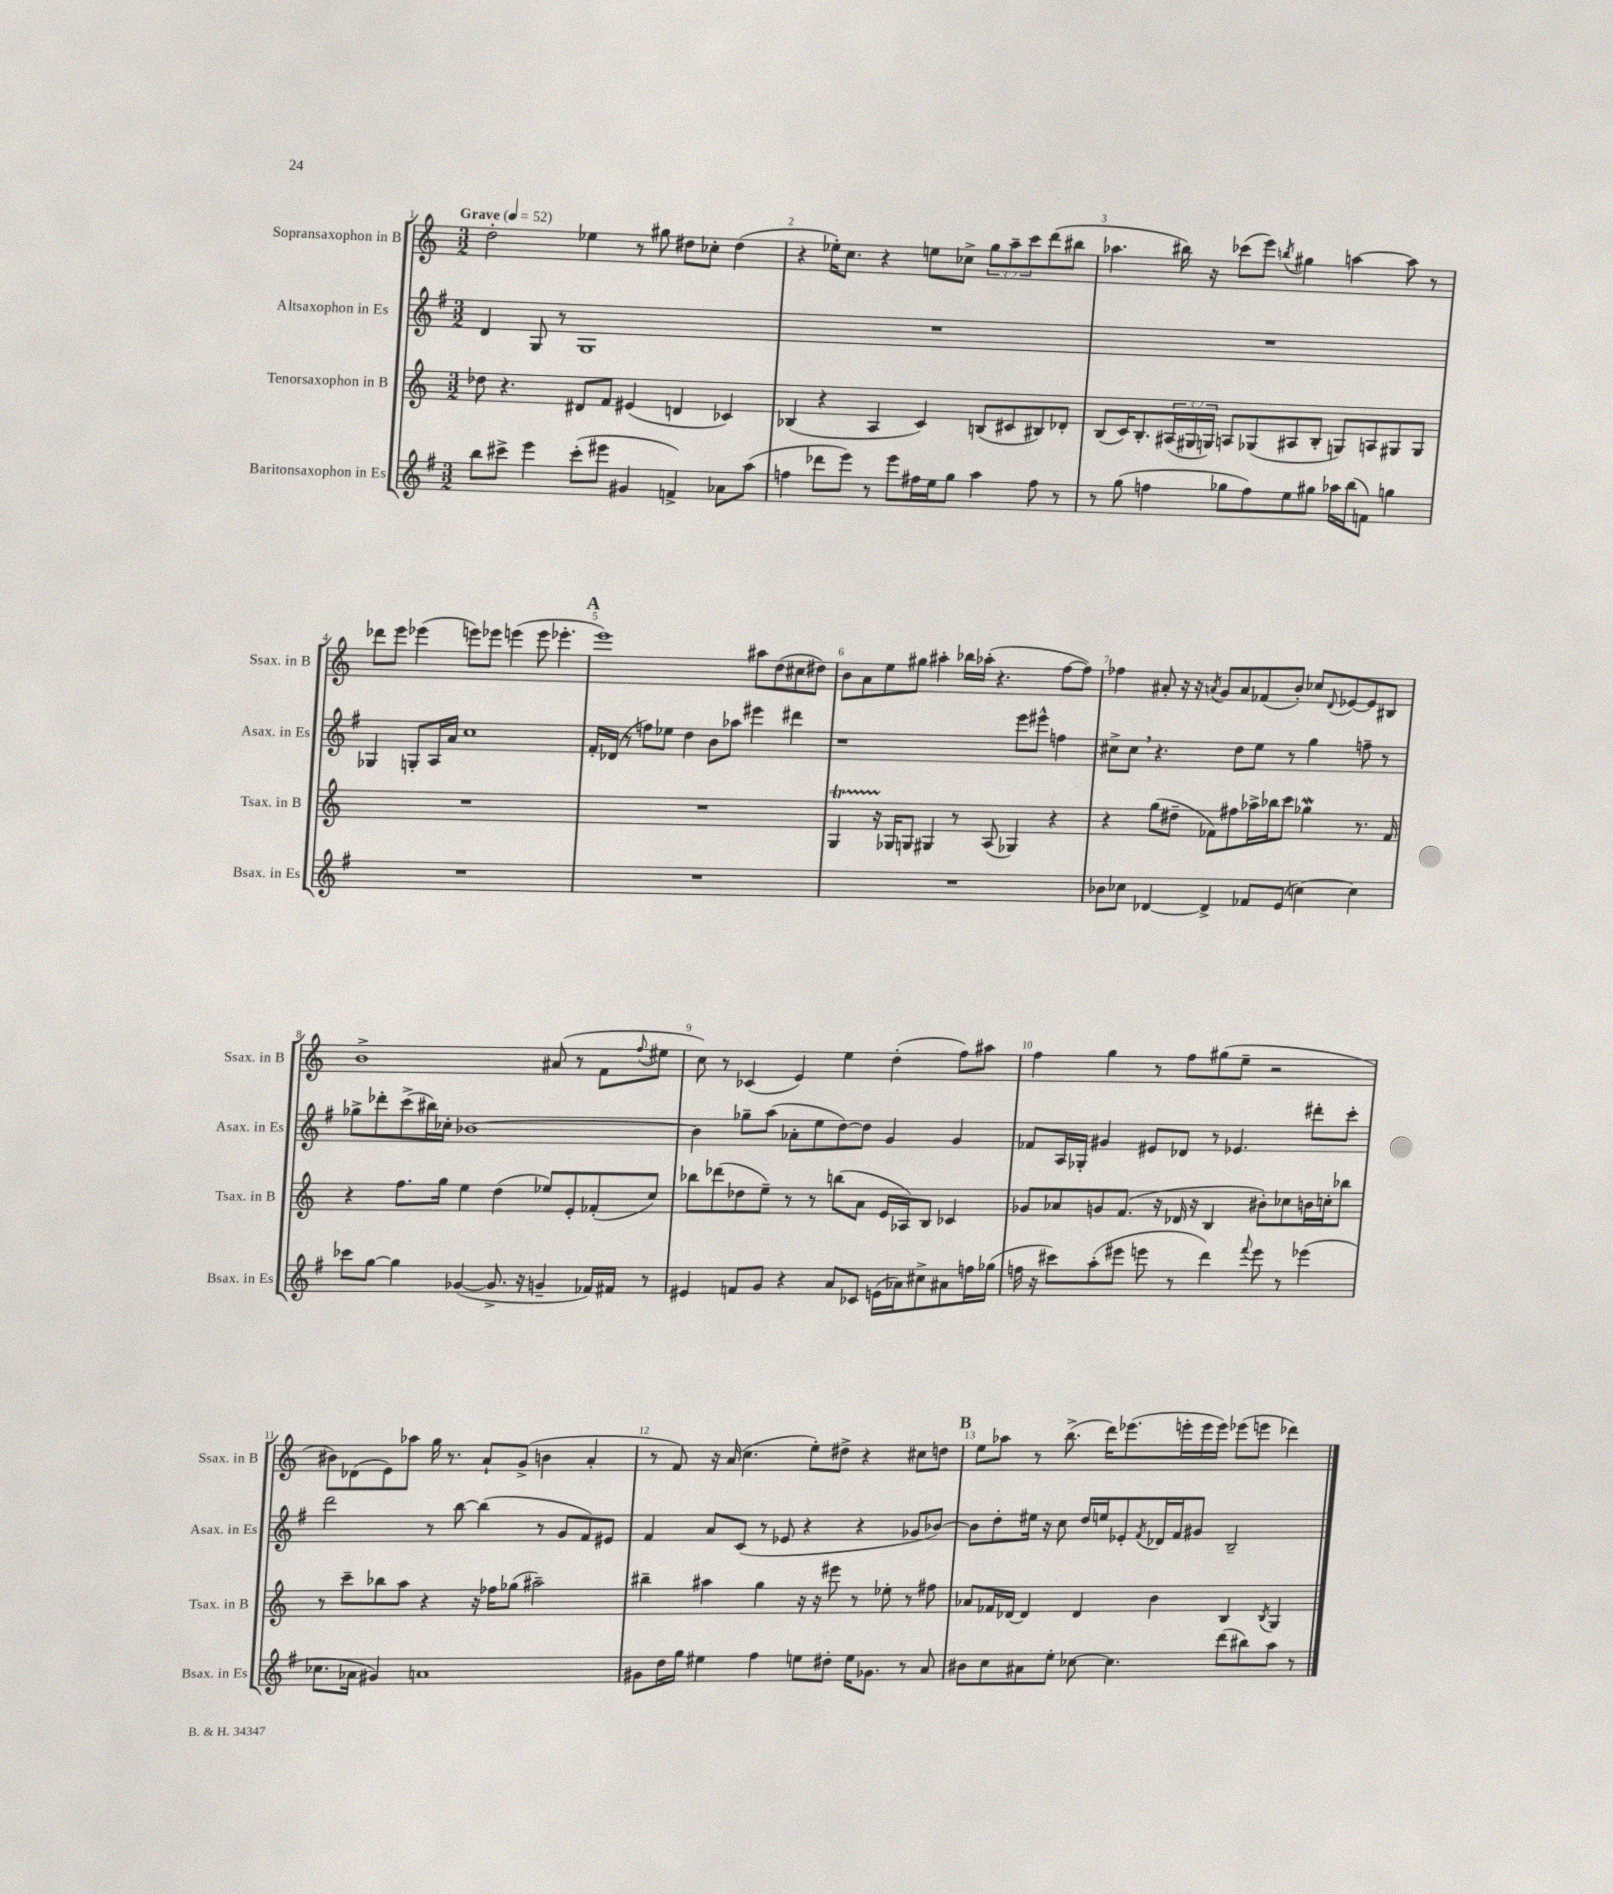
<<
\new StaffGroup <<
\new Staff = "s0" \with { instrumentName = "Sopransaxophon in B" shortInstrumentName = "Ssax. in B" } {
    \clef treble \key c \major \numericTimeSignature \time 3/2 \override Staff.TupletNumber.text = #tuplet-number::calc-fraction-text \tempo "Grave" 4 = 52
    d''2-. ees''4 r8 gis''8 dis''8 ces''8-. dis''4( |
    r4 ees''16-.) c''8. r4 e''8 ces''8-> \tuplet 3/2 { g''8 a''8-- c'''8 } d'''8( bis''8 |
    aes''4. bis''16) r16 ces'''8( e'''8) \acciaccatura { b''8 } gis''4 a''4~ a''8 r8 |
    des'''8 e'''8 ees'''4( e'''8) ees'''8 e'''4( e'''8 ees'''4.-. |
    \mark \markup { \bold "A" } e'''1) ais''8 d''8( cis''8 dis''8) |
    b'8 a'8 e''8 gis''8 ais''4-. bes''16 aes''16-.( r4. f''8~ f''8) |
    fes''4 ais'8-. r16 r16 \acciaccatura { a'8 } g'8 a'8 fes'8( b'8-.) ces''8 \appoggiatura { d'8 } ees'8~ ees'8 bis8 |
    b'1-> ais'8( r8 f'8 \appoggiatura { f''8 } eis''8 |
    c''8) r8 ces'4( e'4) e''4 d''4-.( f''8) ais''8 |
    f''4 g''4 r8 f''8 gis''8( e''8-- r2 |
    bis'8) des'8( e'8) aes''8 g''16 r8. a'8-! g'8->( b'4 a'4-. |
    r8 f'8) r16 a'16( c''4. e''8-.) dis''8-> r4 cis''8 d''8 |
    \mark \markup { \bold "B" } e''8 aes''8 r8 b''8.->( d'''16) ees'''8.( e'''16-. e'''16 e'''16) ees'''8( e'''8 des'''4) \bar "|." |
}
\new Staff = "s1" \with { instrumentName = "Altsaxophon in Es" shortInstrumentName = "Asax. in Es" } {
    \clef treble \key g \major \numericTimeSignature \time 3/2
    d'4 g8 r8 g1 |
    R1. |
    R1. |
    ges4 g8-. a16 a'16 c''1 |
    \mark \markup { \bold "A" } fis'16-. des'16( r8 f''8) ees''8 d''4 b'8 aes''8 eis'''4 dis'''4 |
    r1 e'''8 eis'''8-^ f''4 |
    cis''8-> cis''8 \breathe r4. d''8 e''8 r8 g''4 f''8-- r8 |
    ges''8-> des'''8-. c'''8->( bis''16) ces''16-. bes'1~ |
    bes'4 ges''8-- a''8( aes'8-. e''8 d''8~) d''8 g'4 g'4 |
    fes'8 a16 ges16-. gis'4 eis'8 des'8 r8 ees'4. dis'''8-. c'''8-. |
    d'''2 r8 b''8~ b''4( r8 g'8 fis'8) eis'8 |
    fis'4 a'8 c'8( r8 ees'8 r4 r4 ges'8 bes'8~) |
    \mark \markup { \bold "B" } bes'8 d''8-. eis''16 r16 c''8 d''16 e''16 ees'8-. \acciaccatura { fis'8 } des'16 fis'16 gis'8 b2-- \bar "|." |
}
\new Staff = "s2" \with { instrumentName = "Tenorsaxophon in B" shortInstrumentName = "Tsax. in B" } {
    \clef treble \key c \major \numericTimeSignature \time 3/2 \override Staff.TupletNumber.text = #tuplet-number::calc-fraction-text
    des''8 r4. dis'8 f'8 eis'4( d'4 ces'4) |
    bes4( r4 a4 c'4) b8( cis'8 bis8) des'8-. |
    b8( c'16) b8.-. \tuplet 3/2 { ais16( gis16 g16) } a8 ges8( ais8 b8-. g8) a8 gis8 gis8 |
    R1. |
    \mark \markup { \bold "A" } R1. |
    g4\startTrillSpan r16 ges16\stopTrillSpan g8 gis4 r8 a8( ges4) r4 |
    r4 g''8( dis''8-- fes'8) fis''8 aes''16-> bes''16 c'''8 ges''4\mordent r8. fes'16 |
    r4 f''8. g''16 e''4 d''4( ees''8) e'8-. fes'8-.( c''8) |
    bes''8 des'''8( des''8 e''8--) r8 r8 b''8( a'8 e'16 aes16) b8 ces'4 |
    ges'8 aes'8 g'8 f'8.( r16 des'16 r16 b4 bis'8-.) ces''8 b'16 c''16-. bes''8 |
    r8 c'''8-- bes''8 a''8 r4 r16 fes''16 ges''8( ais''2--) |
    bis''4-- ais''4 g''4 r16 r16 eis'''8 r8 ees''8-. r8 fis''8 |
    \mark \markup { \bold "B" } aes'8 fes'16 des'16~ des'4 des'4 b'4 b4 \acciaccatura { b8 } g4 \bar "|." |
}
\new Staff = "s3" \with { instrumentName = "Baritonsaxophon in Es" shortInstrumentName = "Bsax. in Es" } {
    \clef treble \key g \major \numericTimeSignature \time 3/2
    b''8 cis'''8-> e'''4 cis'''8-.( eis'''8 gis'4 f'4->) aes'8 a''8( |
    f''4 des'''8 e'''8) r8 e'''8 fis''16 e''16 g''8 a''4 fis''8 r8 |
    r8 g''8( f''4 ges''8 f''8) e''8 gis''8 aes''16 b''16( f'8) g''4 |
    R1. |
    \mark \markup { \bold "A" } R1. |
    R1. |
    bes'8 ces''8 des'4~ des'4-> fes'8 e'8( c''4~) c''4 |
    ces'''8 g''8~ g''4 ges'4~( ges'8.-> r16 g'4-- fes'16) fis'16 r8 |
    eis'4 f'8 g'8 r4 a'8 ces'8 e'16( aes'16) cis''8-> ais'8 f''16 ges''16( |
    f''16 r16 cis'''8) a''8-.( eis'''8 e'''8 r8 d'''4) \appoggiatura { fis'''8 } e'''8 r8 ees'''4( |
    ces''8. aes'16 gis'4) a'1 |
    gis'8 d''16 g''16 eis''4 fis''4 e''8 dis''8-. e''16 ges'8. r8 a'8 |
    \mark \markup { \bold "B" } bis'8 c''8 ais'8 e''8-. ces''8~ ces''4. d'''8( bis''8) a''8 r8 \bar "|." |
}
>>
>>
\layout { \context { \Score \override BarNumber.break-visibility = ##(#f #t #t) barNumberVisibility = #all-bar-numbers-visible } }
